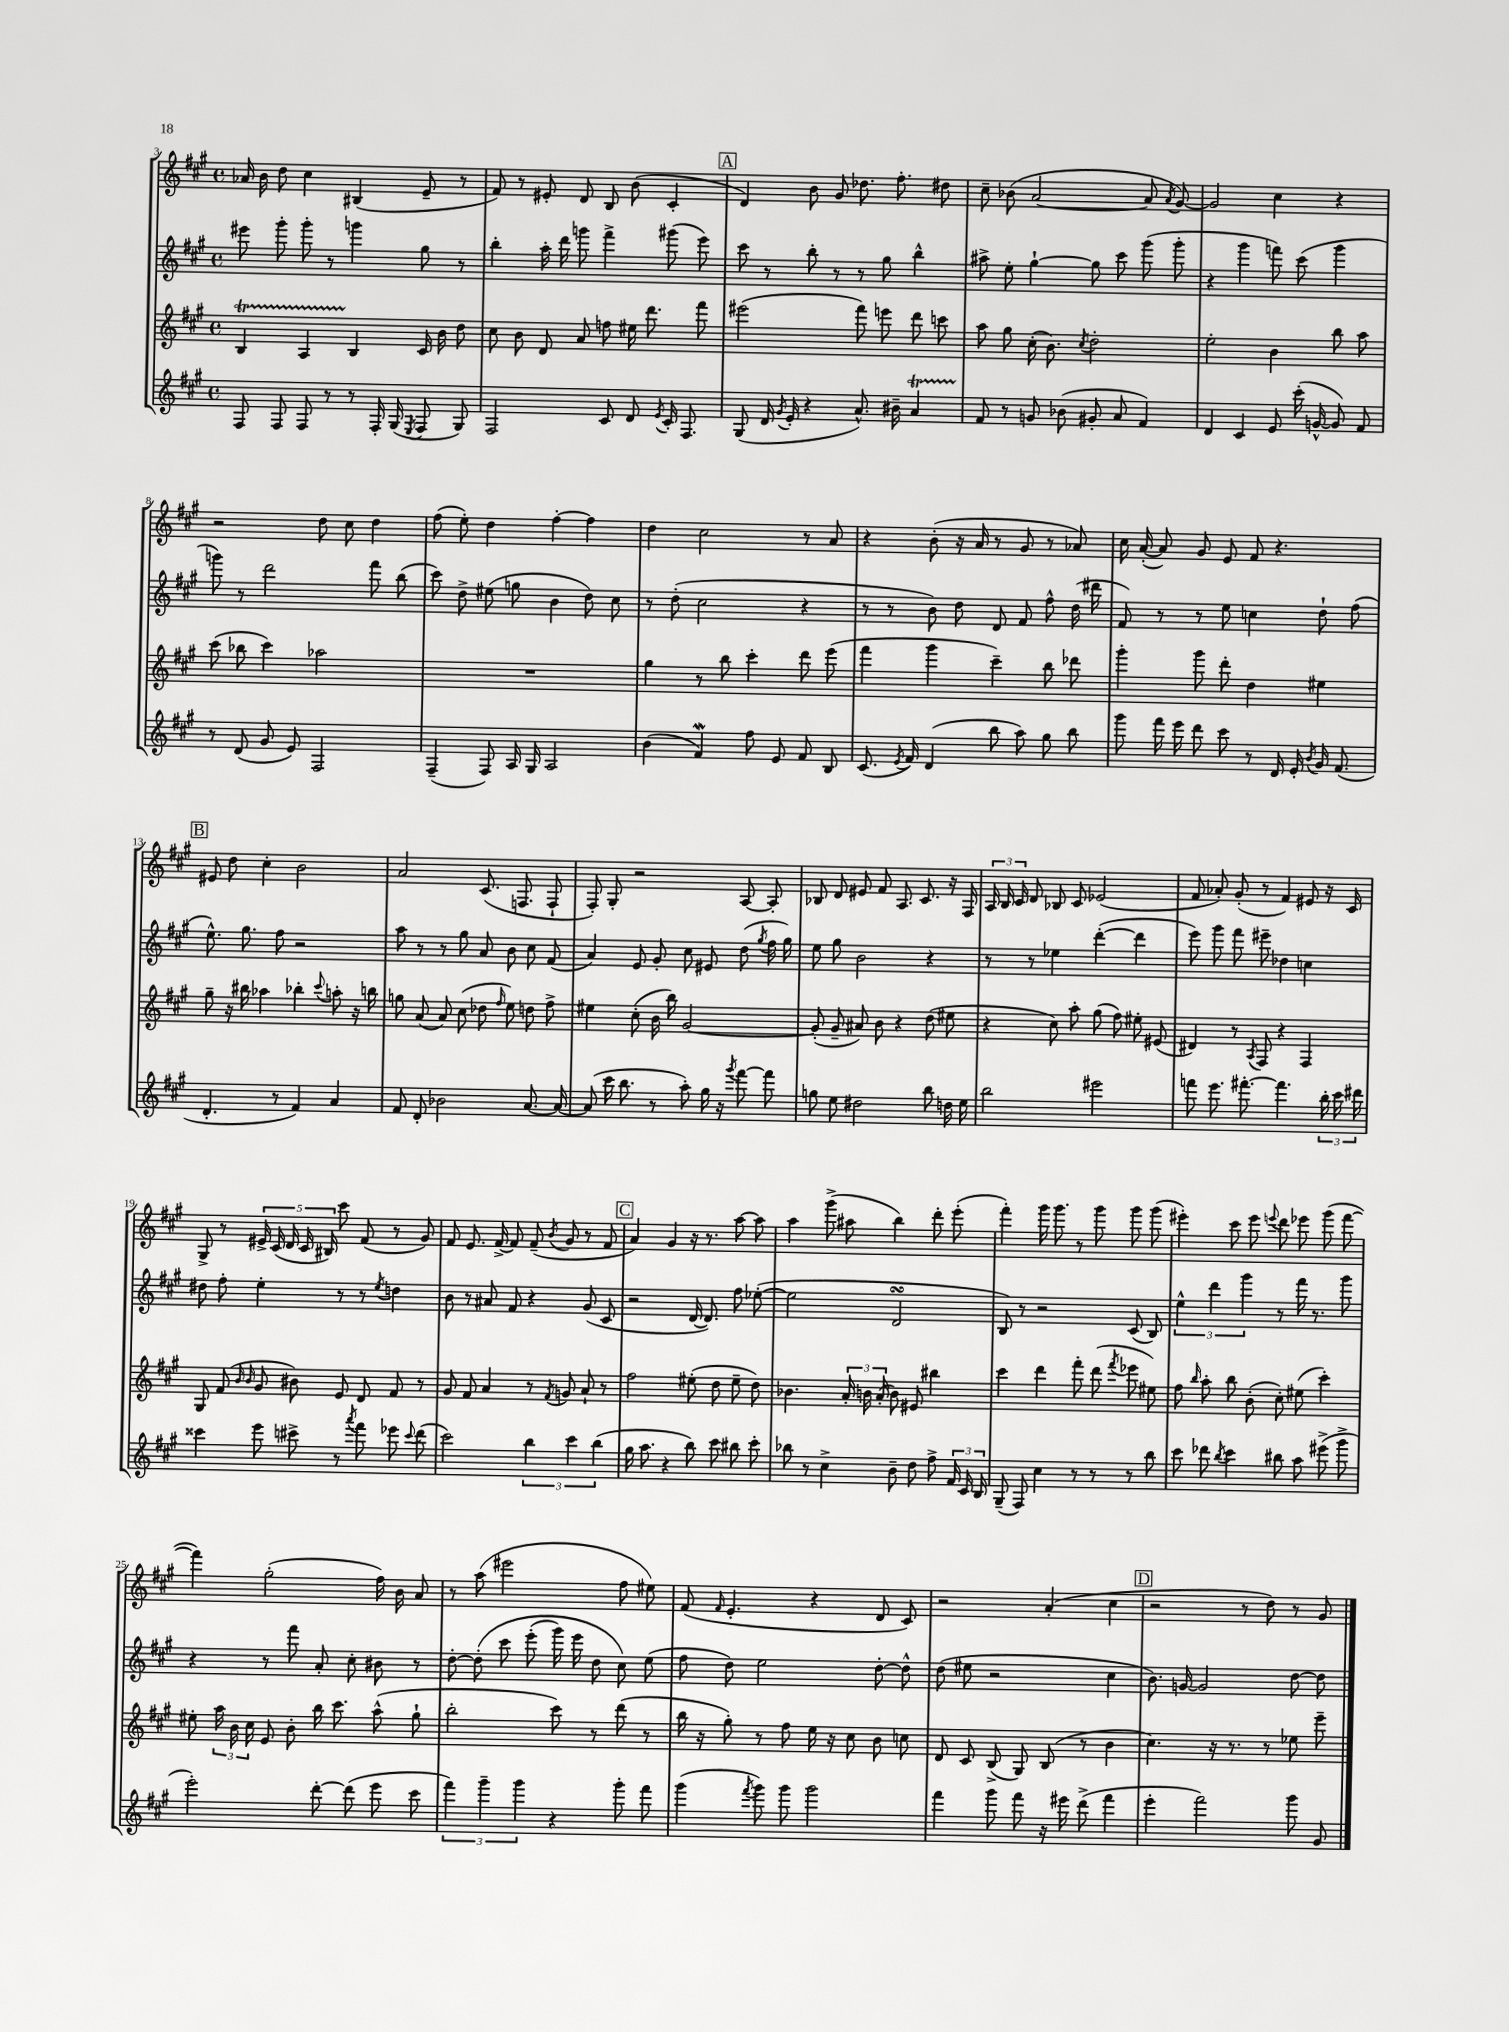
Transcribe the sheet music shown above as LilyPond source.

<<
\new StaffGroup <<
\new Staff = "s0" {
    \clef treble \key a \major \defaultTimeSignature \time 4/4
    \autoBeamOff aes'16 b'16 d''8 cis''4 bis4( e'8-- r8 |
    fis'8) r8 eis'8-. d'8 b8 b'8( cis'4-. |
    \mark \markup { \box "A" } d'4) b'8 gis'8 des''8. fis''8.-. dis''8 |
    cis''8-- bes'8( a'2~ a'8 \acciaccatura { a'8 } gis'8~) |
    gis'2 cis''4 r4 |
    r2 d''8 cis''8 d''4 |
    fis''8( e''8-.) d''4 fis''4~-. fis''4 |
    d''4 cis''2 r8 a'8 |
    r4 b'8-.( r16 a'16 r8 gis'8 r8 aes'8) |
    cis''16 a'16~-.( a'8) gis'8 e'8 fis'8 r4. |
    \mark \markup { \box "B" } eis'8 d''8 cis''4-. b'2 |
    a'2 cis'8.( f8. f8-! |
    fis8-.) gis8-. r2 a8~ a8-. |
    bes8 d'8 eis'8 fis'8 a8. cis'8. r16 fis16 |
    \tuplet 3/2 { a16 b16 cis'16 } d'8 bes8 cis'8 ees'2( |
    fis'8 aes'8-.) gis'8-.( r8 fis'4) eis'8 r16 cis'16 |
    gis8-> r8 \tuplet 5/4 { eis'16-> cis'16( d'16 cis'16 bis16) } cis'''8 fis'8( r8 gis'8) |
    fis'8 e'8. fis'16~-> fis'8 fis'8--( \acciaccatura { b'8 } gis'8 r8 fis'8 |
    \mark \markup { \box "C" } a'4) gis'4 r16 r8. a''8~ a''8 |
    a''4 gis'''8->( ais''8 b''4) d'''8-. e'''8-.( |
    fis'''4-.) gis'''16 gis'''8. r8 gis'''8 gis'''8 gis'''8( |
    eis'''4-.) cis'''8 eis'''8 \appoggiatura { e'''8 } d'''8 ees'''8 gis'''8( fis'''8~ |
    fis'''4) gis''2-.( fis''16) b'16 a'8 |
    r8 a''8( eis'''2 fis''8 eis''8) |
    fis'8( \grace { fis'16 } e'4.-. r4 d'8 cis'8) |
    r2 a'4-.( cis''4 |
    \mark \markup { \box "D" } r2 r8 d''8) r8 gis'8 \bar "|." |
}
\new Staff = "s1" {
    \clef treble \key a \major \defaultTimeSignature \time 4/4
    \autoBeamOff eis'''8 gis'''8-. gis'''8-. r8 g'''4 gis''8 r8 |
    b''4-. a''16-. d'''16 g'''8 fis'''4-> gis'''8( e'''8) |
    \mark \markup { \box "A" } cis'''8 r8 b''8-. r8 r8 gis''8 b''4-^ |
    ais''8-> e''8-. gis''4~-! gis''8 cis'''8 gis'''8( gis'''8-. |
    r4 gis'''4 f'''8) cis'''8( gis'''4 |
    g'''8) r8 d'''2 fis'''8 b''8( |
    cis'''8) d''8-> eis''8( g''8 b'4 d''8) cis''8 |
    r8 d''8-.( cis''2 r4 |
    r8 r8 b'8) d''8 d'8 fis'8 fis''8-^ d''16( dis'''16 |
    fis'8) r8 r8 e''8 c''4 d''8-! fis''8( |
    \mark \markup { \box "B" } e''8.-^) gis''8. fis''8 r2 |
    a''8 r8 r8 gis''8 a'8 b'8 cis''8 fis'8( |
    a'4) e'8 gis'8-. cis''8 eis'8 d''8( \acciaccatura { gis''8 } fis''16 gis''16) |
    e''8 gis''8 b'2 r4 |
    r8 r8 ees''4 d'''4~-.( d'''4 |
    e'''8) gis'''8 fis'''8 eis'''8-- des''4 c''4 |
    dis''8 fis''8-. e''4-. r8 r8 \acciaccatura { e''8 } d''4 |
    b'8 r8 ais'8 fis'8 r4 gis'8( cis'8 |
    \mark \markup { \box "C" } r2 d'16~ d'8.) fis''8 ees''8~-.( |
    ees''2 d'2\turn |
    b8) r8 r2 cis'8( b8) |
    \tuplet 3/2 { e''4-^ d'''4 gis'''4 } r8 fis'''16 r8. gis'''8 |
    r4 r8 fis'''8 a'8-. cis''8-. bis'8 r8 |
    d''8~-. d''8-.\( cis'''8 e'''8-.( gis'''16) e'''16 d''8 cis''8\) e''8( |
    fis''8 d''8) e''2 d''8~-. d''8-^ |
    d''8( eis''8 r2 cis''4 |
    \mark \markup { \box "D" } b'8.) g'16~ g'2 d''8~ d''8 \bar "|." |
}
\new Staff = "s2" {
    \clef treble \key a \major \defaultTimeSignature \time 4/4
    \autoBeamOff b4\startTrillSpan a4 b4\stopTrillSpan cis'16 b'16 d''8 |
    cis''8 b'8 d'8 a'8 f''8 eis''16 d'''8. fis'''8 |
    \mark \markup { \box "A" } eis'''2( fis'''8) e'''8 d'''8 c'''8 |
    a''8 gis''8 cis''16-.( b'8.) \acciaccatura { cis''8 } d''2-. |
    e''2-. b'4 b''8 a''8 |
    cis'''8( bes''8 cis'''4) aes''2 |
    R1 |
    gis''4 r8 b''8 cis'''4-. d'''8 e'''8( |
    fis'''4 gis'''4 cis'''4--) b''8 des'''8 |
    gis'''4-. gis'''8 d'''8-. d''4 eis''4 |
    \mark \markup { \box "B" } gis''8-- r16 bis''16 aes''4 bes''4-. \appoggiatura { cis'''8 } a''8-. r16 b''16 |
    g''8 a'8( a'8) cis''8( des''8 \grace { fis''16 } e''8) d''8 fis''8-> |
    eis''4 cis''8-.( b'16 b''16) gis'2~ |
    gis'8-.( gis'8-- ais'8) b'8 r4 d''8( eis''8 |
    r4 cis''8) a''8-. gis''8( fis''8) eis''8-. eis'8( |
    dis'4) r8 \acciaccatura { a8 } fis8 r4 fis4 |
    gis8 fis'8( \grace { b'16 b'16 } gis'8 bis'8) e'8 d'8 fis'8 r8 |
    gis'8 fis'8 a'4 r8 \acciaccatura { fis'8 } g'8 a'8-! r8 |
    \mark \markup { \box "C" } fis''2 eis''8-.( d''8 eis''8-- d''8) |
    bes'4. \tuplet 3/2 { a'16-. b'16 a'16-.( } b'8) eis'8 bis''4 |
    cis'''4 d'''4 fis'''8-. d'''8( \acciaccatura { fis'''8 } ees'''8 eis''8) |
    fis''8 \grace { b''16 } a''8-. b''8 b'8-.( cis''8-.) eis''8( cis'''4-.) |
    eis''8-. \tuplet 3/2 { a''16 b'16 cis''16 } e'8 b'8-. b''16 cis'''8. a''8-^( gis''8-! |
    b''2-. cis'''8) r8 d'''8( r8 |
    b''16 r16 gis''8-.) r8 fis''8 e''16 r16 cis''8 b'8 c''8 |
    d'8 cis'8 b8->( gis8) b8( r8 b'4 |
    \mark \markup { \box "D" } cis''4.) r16 r8. r8 ees''8 e'''8-- \bar "|." |
}
\new Staff = "s3" {
    \clef treble \key a \major \defaultTimeSignature \time 4/4
    \autoBeamOff fis8 fis8 fis8 r8 r8 fis16-. gis16( \acciaccatura { e8 } fis8 gis8) |
    fis2 cis'8 d'8 \acciaccatura { e'8 } cis'16-. fis8. |
    \mark \markup { \box "A" } gis8( d'16 \acciaccatura { gis'8 } e'16-. r4 a'8.-^) bis'16-- a'4\startTrillSpan |
    fis'8\stopTrillSpan r8 g'8 bes'8( gis'8-. a'8 fis'4) |
    d'4 cis'4 e'8 cis'''16-.( g'16~-^ g'8) fis'8 |
    r8 d'8( gis'8 e'8) fis2 |
    fis4--( fis8) a16 gis16 a2 |
    b'4( fis'4\mordent) fis''8 e'8 fis'8 b8 |
    cis'8.( \acciaccatura { e'8 } fis'16) d'4( b''8 a''8) gis''8 b''8 |
    gis'''8 fis'''16 e'''16 d'''8 cis'''8 r8 d'16 e'16-. \acciaccatura { b'8 } gis'16 fis'8.( |
    \mark \markup { \box "B" } d'4.-. r8 fis'4) a'4 |
    fis'8 d'8-. bes'2 a'8.~ a'16~ |
    a'8( cis'''16 b''8. r8 a''8-.) gis''16 r16 \acciaccatura { gis'''8 } fis'''8~ fis'''8 |
    g''8 e''8 dis''2 b''8 d''16 e''16 |
    b''2 eis'''2 |
    f'''8 e'''8. fis'''8.~-. fis'''4. \tuplet 3/2 { b''16-. cis'''16 dis'''16 } |
    cisis'''4 e'''8 cis'''8-> r8 \acciaccatura { a'''8 } fis'''8 ees'''8 \appoggiatura { cis'''8 } d'''8( |
    cis'''2) \tuplet 3/2 { b''4 cis'''4 b''4( } |
    \mark \markup { \box "C" } gis''16 a''8. r4 b''8) cis'''8 bis''8 cis'''8-. |
    bes''8 r8 cis''4-> b'8-- d''8 fis''8-> \tuplet 3/2 { fis'16 cis'16 b16 } |
    gis8--( fis8) cis''4 r8 r8 r8 b''8 |
    cis'''8 des'''8 \acciaccatura { b''8 } cis'''4 bis''8 a''8 eis'''8->( gis'''8-> |
    e'''2-.) d'''8~-. d'''8( e'''8 cis'''8 |
    \tuplet 3/2 { fis'''4) gis'''4-- gis'''4 } r4 gis'''8-. fis'''8 |
    gis'''4( \acciaccatura { fis'''8 } gis'''8) gis'''8 gis'''2 |
    fis'''4 gis'''8 fis'''8 r16 eis'''16 d'''8->( fis'''4 |
    \mark \markup { \box "D" } e'''4-. fis'''2) gis'''8 gis'8 \bar "|." |
}
>>
>>
\layout { \context { \Score currentBarNumber = #3 } }
